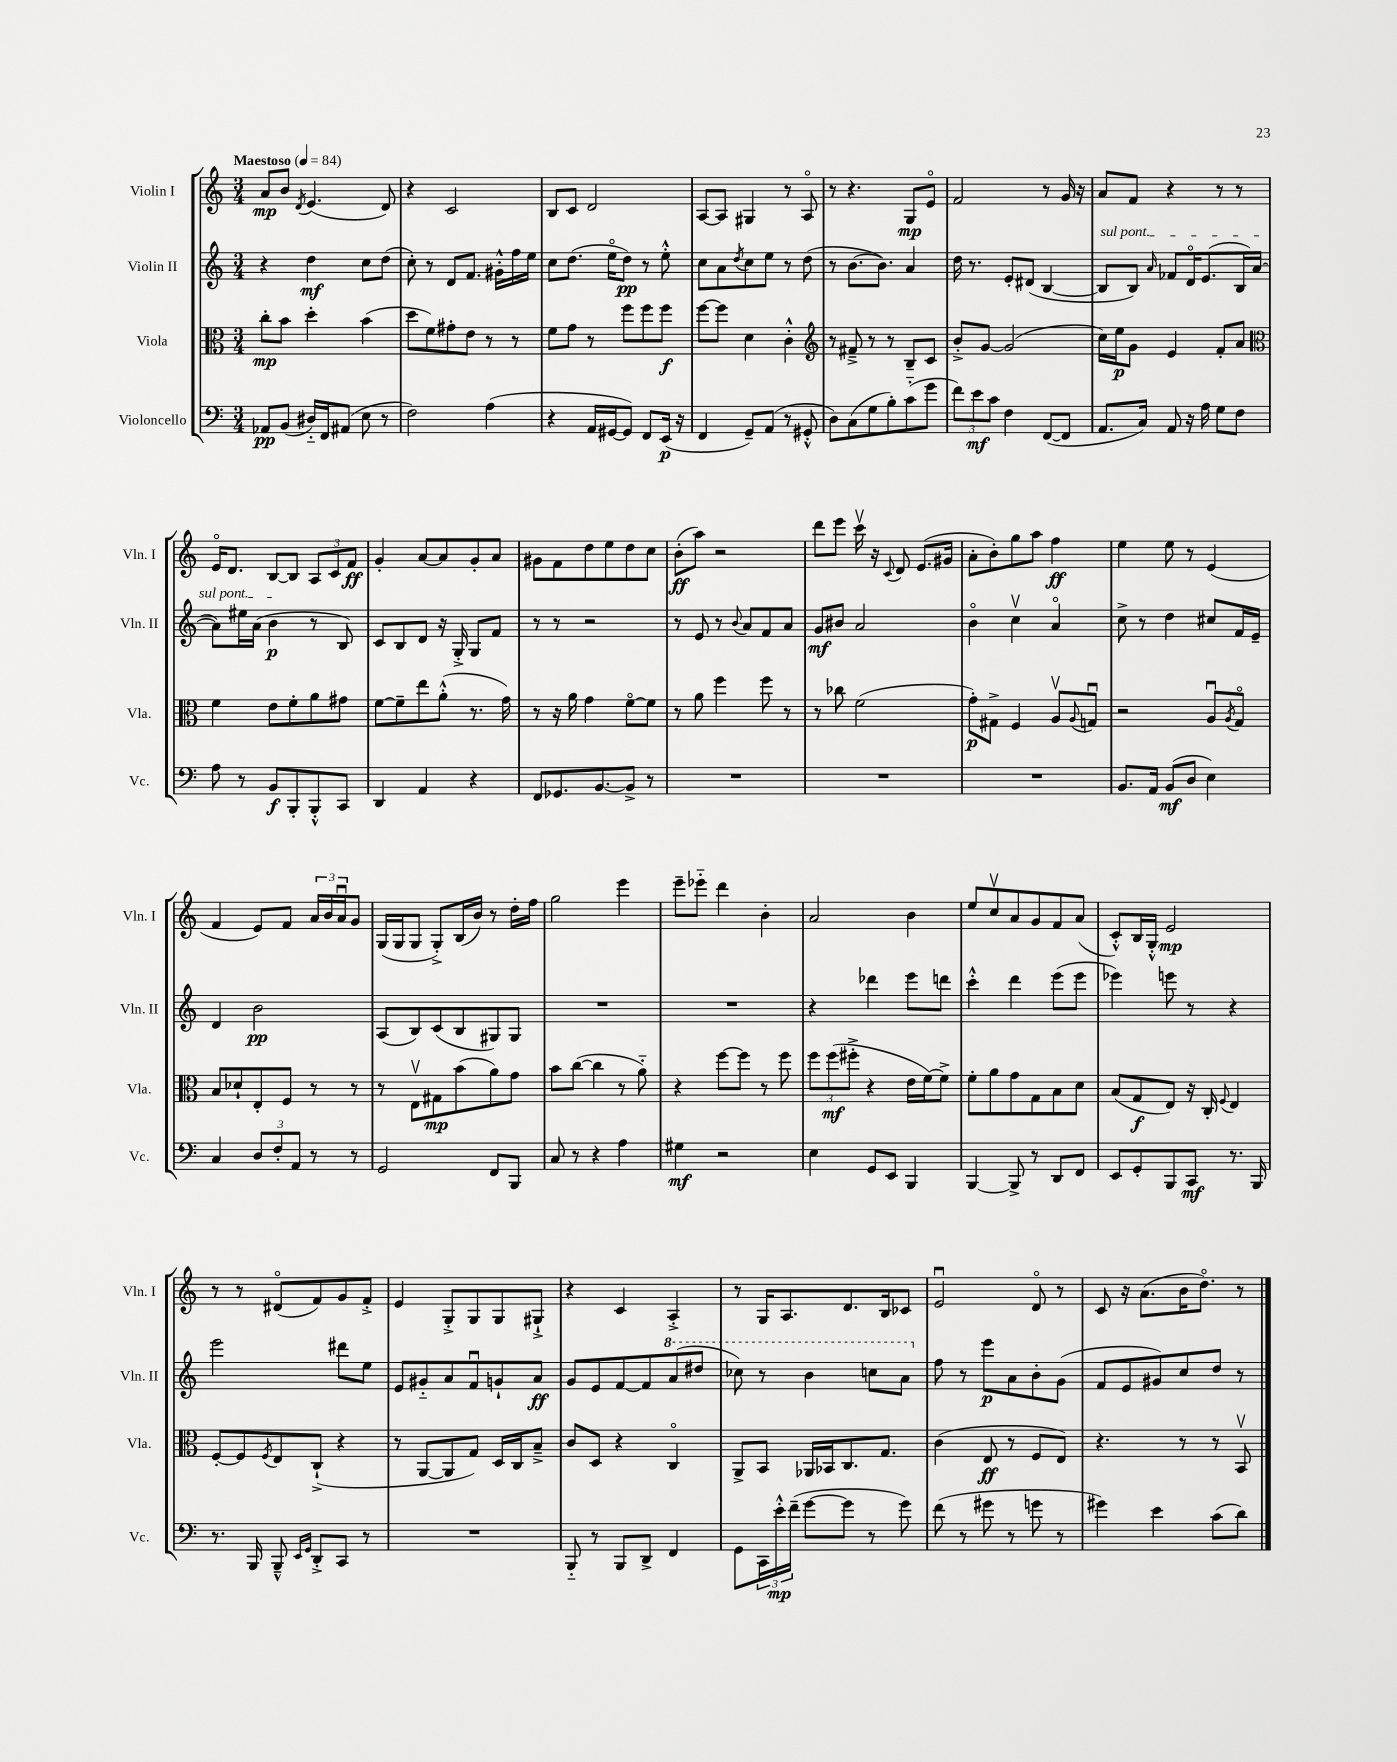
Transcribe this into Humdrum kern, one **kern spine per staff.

**kern	**dynam	**kern	**dynam	**kern	**dynam	**kern	**dynam
*part4	*part4	*part3	*part3	*part2	*part2	*part1	*part1
*staff4	*staff4	*staff3	*staff3	*staff2	*staff2	*staff1	*staff1
*I"Violoncello	*	*I"Viola	*	*I"Violin II	*	*I"Violin I	*
*I'Vc.	*	*I'Vla.	*	*I'Vln. II	*	*I'Vln. I	*
*clefF4	*	*clefC3	*	*clefG2	*	*clefG2	*
*k[]	*	*k[]	*	*k[]	*	*k[]	*
*M3/4	*	*M3/4	*	*M3/4	*	*M3/4	*
*MM84	*	*MM84	*	*MM84	*	*MM84	*
=1	=1	=1	=1	=1	=1	=1	=1
!	!	!	!	!	!	!LO:TX:a:B:t=Maestoso	!
8AA-X/L	pp	8cc'\L	mp	4r	.	8a/L	mp
(8BB/J	.	8b\J	.	.	.	8b/J	.
.	.	.	.	.	.	8qd/	.
16D#X/LL)	.	4dd'\	.	4dd\	mf	(4.e/	.
16FF/J	.	.	.	.	.	.	.
(8AA#X/J	.	.	.	.	.	.	.
8E\	.	(4b\	.	8cc\L	.	.	.
8r	.	.	.	(8dd\J	.	8d/)	.
=2	=2	=2	=2	=2	=2	=2	=2
2F\)	.	8dd\L	.	8cc'\)	.	4r	.
.	.	8f\)	.	8r	.	.	.
.	.	8g#X'\	.	8d/L	.	2c/	.
.	.	8e\J	.	8.f/J	.	.	.
(4A\	.	8r	.	.	.	.	.
.	.	.	.	16g#X'^^\LL	.	.	.
.	.	8r	.	16ff\	.	.	.
.	.	.	.	16ee\JJ	.	.	.
=3	=3	=3	=3	=3	=3	=3	=3
4r	.	8f\L	.	8cc\L	.	8B/L	.
.	.	8g\J	.	(8.dd\J	.	8c/J	.
16AA/LL	.	8r	.	.	.	2d/	.
[16GG#X/J	.	.	.	16ee\KL	.	.	.
8GG#/J])	.	8ff\L	.	8dd\J)	pp	.	.
8FF/L	.	8ff\	.	8r	.	.	.
(16EE/Jk	p	8ff\J	f	8ee'^^\	.	.	.
16r	.	.	.	.	.	.	.
=4	=4	=4	=4	=4	=4	=4	=4
4FF/	.	[8ff\L	.	8cc\L	.	[8A/L	.
.	.	8ff\J]	.	8a\	.	8A/J]	.
.	.	.	.	8qdd/	.	.	.
8GG~/L)	.	4d\	.	8cc\	.	4G#X/	.
(8AA/J	.	.	.	8ee\J	.	.	.
8r	.	4c'^^\	.	8r	.	8r	.
8GG#X'^^/	.	.	.	(8dd\	.	8A/	.
=5	=5	=5	=5	=5	=5	=5	=5
*	*	*clefG2	*	*	*	*	*
8D\L)	.	8r	.	8r	.	8r	.
(8C\	.	8f#X~^/	.	[8.b\L	.	4.r	.
8G\	.	8r	.	.	.	.	.
.	.	.	.	8.b\J])	.	.	.
8B'\)	.	8r	.	.	.	.	.
(8c\	.	8B~/L	.	4a/	.	8G/L	mp
8g\J	.	8c/J	.	.	.	8e/J	.
=6	=6	=6	=6	=6	=6	=6	=6
12f\L)	.	8b'^/L	.	16dd\	.	2f/	.
.	.	.	.	8.r	.	.	.
12e\	mf	.	.	.	.	.	.
.	.	[8g/J	.	.	.	.	.
12c\J	.	.	.	.	.	.	.
4F\	.	(2g/]	.	8e'/L	.	.	.
.	.	.	.	(8d#X/J	.	.	.
([8FF/L	.	.	.	[4B/	.	8r	.
8FF/J]	.	.	.	.	.	16g/	.
.	.	.	.	.	.	16r	.
=7	=7	=7	=7	=7	=7	=7	=7
!	!	!	!	!LO:TX:a:i:t=sul pont.	!	!	!
8.AA/L	.	16cc\LL)	.	8B/L]	.	8a/L	.
.	.	16ee\J	p	.	.	.	.
.	.	8g\J	.	8B/J)	.	8f/J	.
16C/Jk)	.	.	.	.	.	.	.
.	.	.	.	16qqa/	.	.	.
8AA/	.	4e/	.	8f-X/L	.	4r	.
16r	.	.	.	16d/K	.	.	.
16A\	.	.	.	(8.e/	.	.	.
8G\L	.	8f'/L	.	.	.	8r	.
8F\J	.	8a/J	.	16B/L	.	8r	.
.	.	.	.	[16a/JJ	.	.	.
!!LO:LB:g=z
=8	=8	=8	=8	=8	=8	=8	=8
*	*	*clefC3	*	*	*	*	*
8A\	.	4f\	.	8a\L])	.	16e/KL	.
.	.	.	.	.	.	8.d/J	.
8r	.	.	.	16ee#X\L	.	.	.
.	.	.	.	(16a\JJ	.	.	.
8BB/L	f	8e\L	.	4b\	p	[8B/L	.
8BBB'/	.	8f'\	.	.	.	8B/J]	.
8BBB'^^/	.	8a\	.	8r	.	12A/L	.
.	.	.	.	.	.	12c/	.
8CC/J	.	8g#X\J	.	8B/)	.	.	.
.	.	.	.	.	.	12f/J	ff
=9	=9	=9	=9	=9	=9	=9	=9
4DD/	.	[8f\L	.	8c/L	.	4g'/	.
.	.	8f~\]	.	8B/	.	.	.
4AA/	.	8ee\	.	8d/J	.	[8a/L	.
.	.	(8a'^^\J	.	16r	.	8a/]	.
.	.	.	.	16G'^/	.	.	.
4r	.	8.r	.	8G/L	.	8g'/	.
.	.	.	.	8f/J	.	8a/J	.
.	.	16g\)	.	.	.	.	.
=10	=10	=10	=10	=10	=10	=10	=10
8FF/L	.	8r	.	8r	.	8g#X\L	.
8.GG-X/	.	16r	.	8r	.	8f\	.
.	.	16a\	.	.	.	.	.
.	.	4g\	.	2r	.	8dd\	.
[8.BB/	.	.	.	.	.	.	.
.	.	.	.	.	.	8ee\	.
8BB^/J]	.	[8f\L	.	.	.	8dd\	.
8r	.	8f\J]	.	.	.	8cc\J	.
=11	=11	=11	=11	=11	=11	=11	=11
2.r	.	8r	.	8r	.	(8b'\L	ff
.	.	8a\	.	8e/	.	8aa\J)	.
.	.	4ff\	.	8r	.	2r	.
.	.	.	.	8qqb/	.	.	.
.	.	.	.	8a/L	.	.	.
.	.	8ff\	.	8f/	.	.	.
.	.	8r	.	8a/J	.	.	.
=12	=12	=12	=12	=12	=12	=12	=12
2.r	.	8r	.	8g/L	mf	8ddd\L	.
.	.	8cc-X\	.	8b#X/J	.	8eee\J	.
.	.	(2f\	.	2a/	.	16cccv\	.
.	.	.	.	.	.	16r	.
.	.	.	.	.	.	8qqc/	.
.	.	.	.	.	.	8d/	.
.	.	.	.	.	.	(8.e/L	.
.	.	.	.	.	.	16g#X/Jk	.
=13	=13	=13	=13	=13	=13	=13	=13
2.r	.	8g'\L)	p	4b\	.	8a'\L	.
.	.	8G#X^\J	.	.	.	8b'\)	.
.	.	4F/	.	4ccv\	.	8gg\	.
.	.	.	.	.	.	8aa\J	.
.	.	8Av/L	.	4a/	.	4ff\	ff
.	.	8qqA/	.	.	.	.	.
.	.	8Gnu/J	.	.	.	.	.
=14	=14	=14	=14	=14	=14	=14	=14
8.BB/L	.	2r	.	8cc^\	.	4ee\	.
.	.	.	.	8r	.	.	.
16AA/Jk	.	.	.	.	.	.	.
(8BB/L	mf	.	.	4dd\	.	8ee\	.
8D/J	.	.	.	.	.	8r	.
4E\)	.	8Au/L	.	8cc#X/L	.	(4e/	.
.	.	8qA/	.	.	.	.	.
.	.	8G/J	.	16f/L	.	.	.
.	.	.	.	16e~/JJ	.	.	.
!!LO:LB:g=z
=15	=15	=15	=15	=15	=15	=15	=15
4C/	.	8B/L	.	4d/	.	4f/	.
.	.	8d-X`/	.	.	.	.	.
12D/L	.	8E'/	.	2b\	pp	8e/L)	.
12F'/	.	.	.	.	.	.	.
.	.	8F/J	.	.	.	8f/J	.
12AA/J	.	.	.	.	.	.	.
8r	.	8r	.	.	.	24a/LL	.
.	.	.	.	.	.	24b/	.
.	.	.	.	.	.	24au/J	.
8r	.	8r	.	.	.	8g/J	.
=16	=16	=16	=16	=16	=16	=16	=16
2GG/	.	8r	.	(8A/L	.	(16G/LL	.
.	.	.	.	.	.	16G/J	.
.	.	8Ev\L	.	8B/)	.	8G/J	.
.	.	8G#X\	mp	(8c/	.	8G'^/L)	.
.	.	(8b\	.	8B/	.	(16B/L	.
.	.	.	.	.	.	16b/JJ)	.
8FF/L	.	8a\)	.	8G#X/)	.	8r	.
8BBB/J	.	8g\J	.	8G#/J	.	16dd'\LL	.
.	.	.	.	.	.	16ff\JJ	.
=17	=17	=17	=17	=17	=17	=17	=17
8C/	.	8b\L	.	2.r	.	2gg\	.
8r	.	([8cc\J	.	.	.	.	.
4r	.	4cc\]	.	.	.	.	.
4A\	.	8r	.	.	.	4eee\	.
.	.	8a\)	.	.	.	.	.
=18	=18	=18	=18	=18	=18	=18	=18
4G#X\	mf	4r	.	2.r	.	8eee~\L	.
.	.	.	.	.	.	8eee-X\J	.
2r	.	[8ff\L	.	.	.	4ddd\	.
.	.	8ff\J]	.	.	.	.	.
.	.	8r	.	.	.	4b'\	.
.	.	8ff\	.	.	.	.	.
=19	=19	=19	=19	=19	=19	=19	=19
4E\	.	12ff\L	.	4r	.	2a/	.
.	.	(12ff\	mf	.	.	.	.
.	.	12ff#X'^\J	.	.	.	.	.
8GG/L	.	4r	.	4ddd-X\	.	.	.
8EE/J	.	.	.	.	.	.	.
4BBB/	.	16e\LL	.	8eee\L	.	4b\	.
.	.	[16f\J)	.	.	.	.	.
.	.	8f^\J]	.	8dddn\J	.	.	.
=20	=20	=20	=20	=20	=20	=20	=20
[4BBB/	.	8f'\L	.	4ccc'^^\	.	8ee/L	.
.	.	8a\	.	.	.	8ccv/	.
8BBB^/]	.	8g\	.	4ddd\	.	8a/	.
8r	.	8G\	.	.	.	8g/	.
8DD/L	.	8B\	.	(8eee\L	.	8f/	.
8FF/J	.	8d\J	.	8eee\J	.	(8a/J	.
=21	=21	=21	=21	=21	=21	=21	=21
8EE/L	.	(8B/L	.	4eee-X\)	.	8c'^^/L)	.
8GG'/	.	8G/	f	.	.	16B/L	.
.	.	.	.	.	.	16G'^^/JJ	.
8BBB/	.	8E/J)	.	8eeen\	.	2e/	mp
8CC/J	mf	16r	.	8r	.	.	.
.	.	16C'/	.	.	.	.	.
.	.	8qqF/	.	.	.	.	.
8.r	.	4E/	.	4r	.	.	.
16BBB/	.	.	.	.	.	.	.
!!LO:LB:g=z
=22	=22	=22	=22	=22	=22	=22	=22
8.r	.	[8F'/L	.	2eee\	.	8r	.
.	.	8F/]	.	.	.	8r	.
16BBB/	.	.	.	.	.	.	.
.	.	8qF/	.	.	.	.	.
8BBB~^^/	.	8E/	.	.	.	(8d#X/L	.
16qqEE/LL	.	.	.	.	.	.	.
16qqGG/JJ	.	.	.	.	.	.	.
8DD'^/L	.	(8C`^/J	.	.	.	8f/)	.
8CC/J	.	4r	.	8ddd#X\L	.	8g/	.
8r	.	.	.	8ee\J	.	8f'^/J	.
=23	=23	=23	=23	=23	=23	=23	=23
2.r	.	8r	.	8e/L	.	4e/	.
.	.	[8AA/L	.	8g#X/	.	.	.
.	.	8AA/]	.	8a/	.	8G'^/L	.
.	.	8G/J)	.	8fu/	.	8G/	.
.	.	16D/LL	.	8gn`/	.	8G/	.
.	.	16C/J	.	.	.	.	.
.	.	8B~^/J	.	8a/J	ff	8G#X`^/J	.
=24	=24	=24	=24	=24	=24	=24	=24
8BBB/	.	8c/L	.	8g/L	.	4r	.
8r	.	8D/J	.	8e/	.	.	.
8BBB/L	.	4r	.	[8f/	.	4c/	.
8DD^/J	.	.	.	8f/]	.	.	.
*	*	*	*	*8va	*	*	*
4FF/	.	4C/	.	(8aa/	.	4A'^/	.
.	.	.	.	8ddd#X/J	.	.	.
=25	=25	=25	=25	=25	=25	=25	=25
8GG\L	.	8AA^/L	.	8ccc-X\)	.	8r	.
24CC\L	.	8BB/J	.	8r	.	16G/KL	.
24e'^^\	mp	.	.	.	.	.	.
.	.	.	.	.	.	8.A/	.
(24f~\JJ	.	.	.	.	.	.	.
[8g\L	.	16AA-X/LL	.	4bb\	.	.	.
.	.	16BB-X/J	.	.	.	.	.
8g\J]	.	8.C/	.	.	.	8.d/	.
8r	.	.	.	8cccn\L	.	.	.
.	.	8.G/J	.	.	.	16B/k	.
8g\)	.	.	.	8aa\J	.	8c-X/J	.
=26	=26	=26	=26	=26	=26	=26	=26
*	*	*	*	*X8va	*	*	*
(8f\	.	(4c\	.	8ff\	.	2eu/	.
8r	.	.	.	8r	.	.	.
8g#X\	.	8E/	ff	8eee\L	p	.	.
8r	.	8r	.	8a\	.	.	.
8gn\	.	8F/L	.	8b'\	.	8d/	.
8r	.	8E/J)	.	(8g\J	.	8r	.
=27	=27	=27	=27	=27	=27	=27	=27
4g#X\)	.	4.r	.	8f/L	.	8c/	.
.	.	.	.	8e/	.	16r	.
.	.	.	.	.	.	(8.a\L	.
4e\	.	.	.	8g#X/)	.	.	.
.	.	8r	.	8cc/	.	16b\K	.
.	.	.	.	.	.	8.dd\J)	.
(8c\L	.	8r	.	8dd/J	.	.	.
8d\J)	.	8BBv/	.	8r	.	8r	.
==	==	==	==	==	==	==	==
*-	*-	*-	*-	*-	*-	*-	*-
